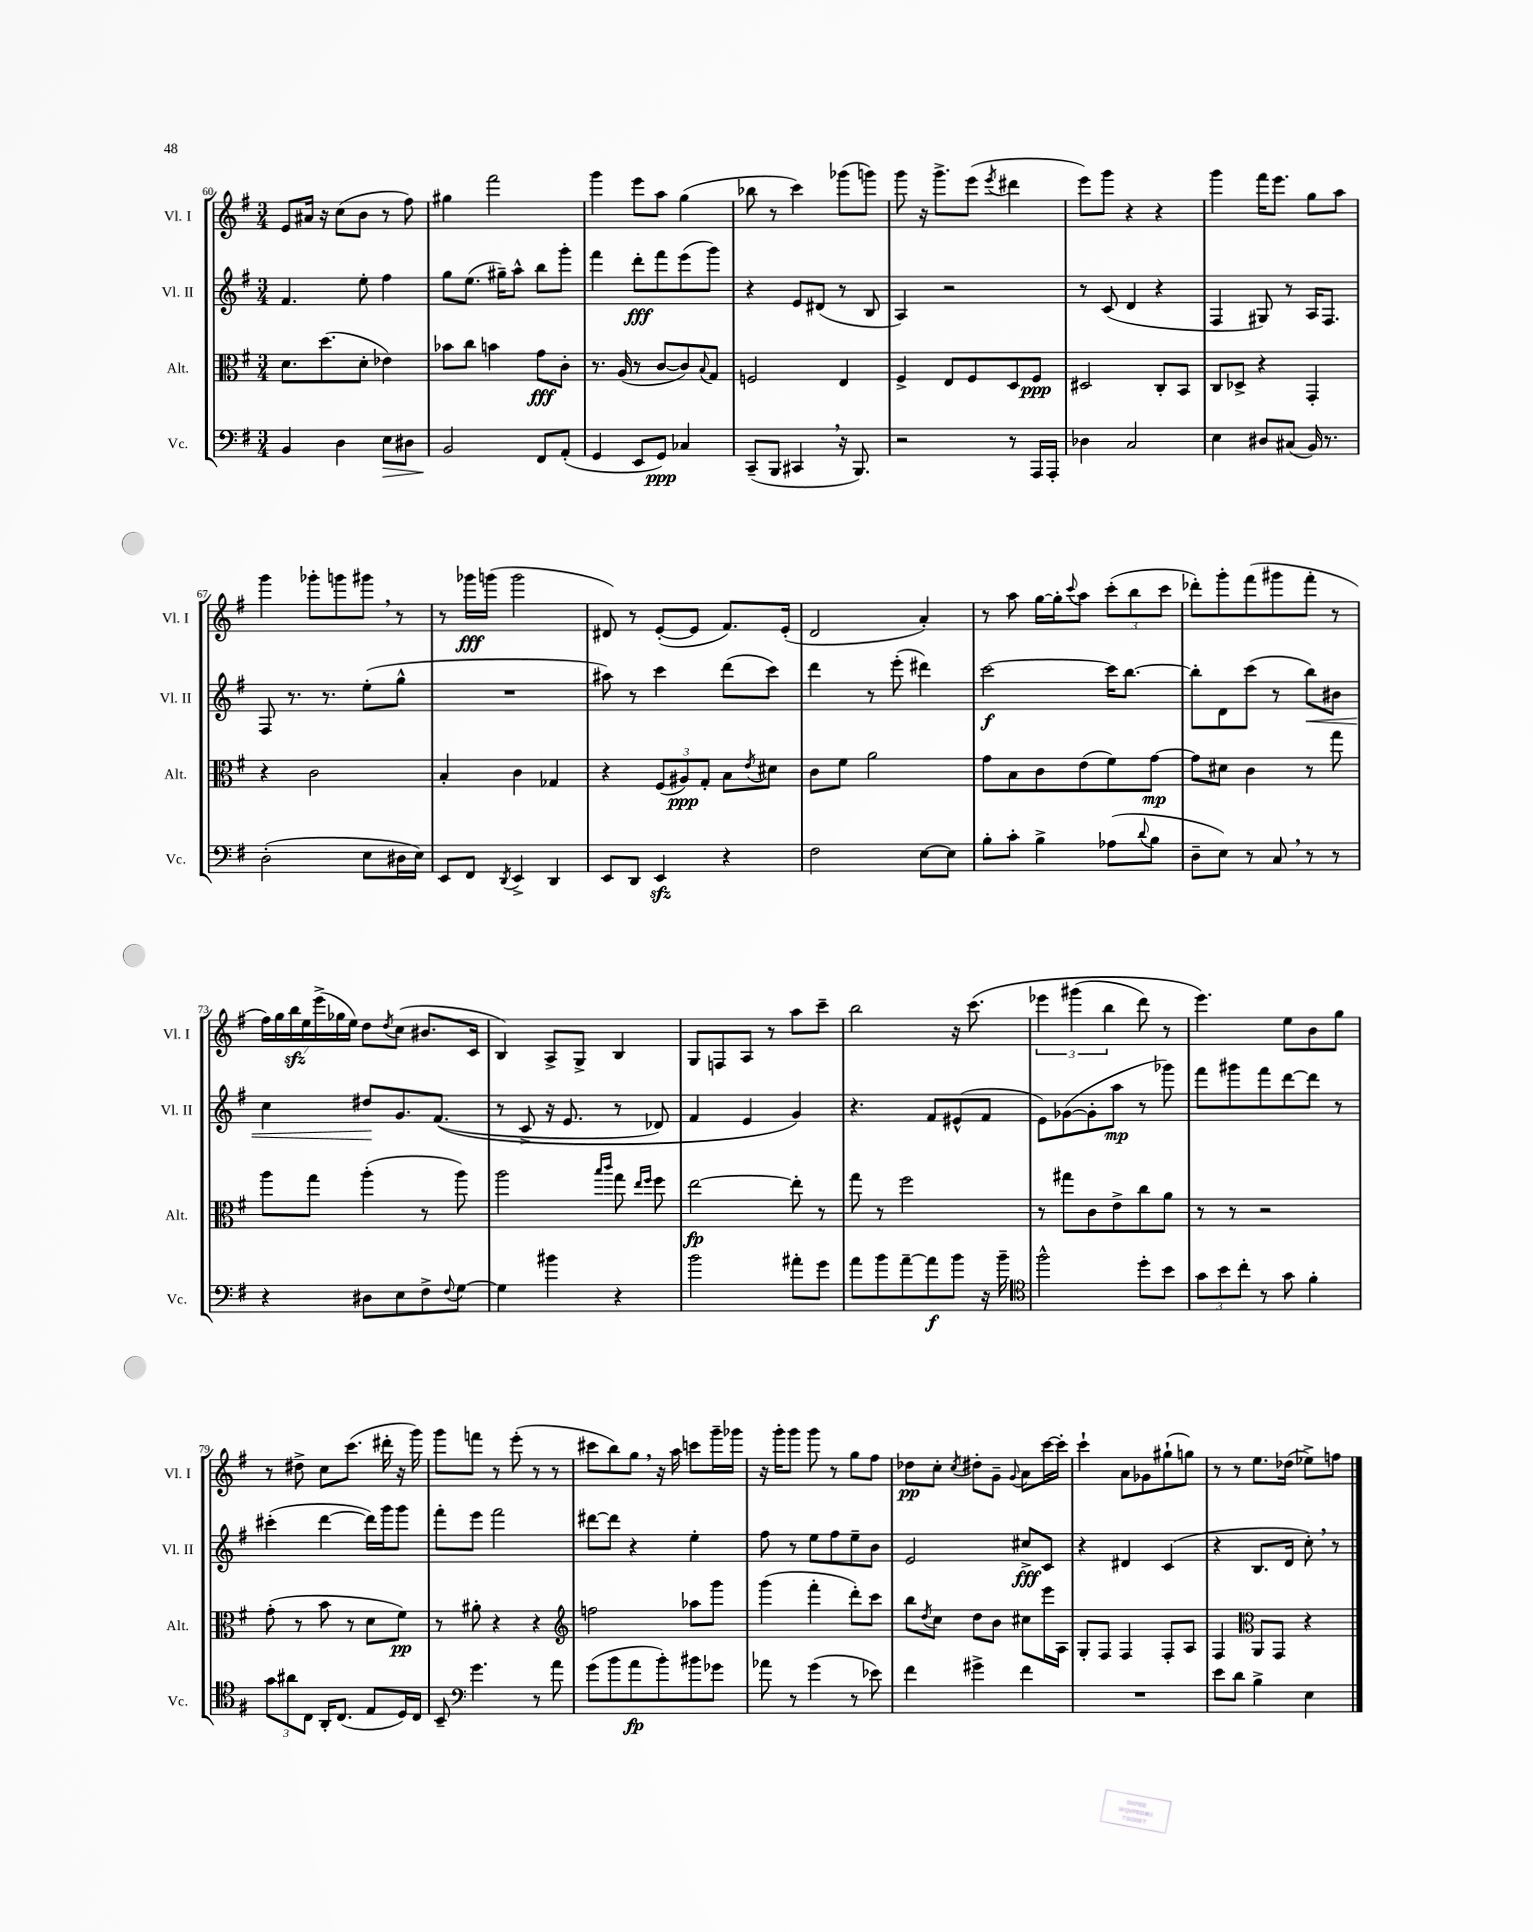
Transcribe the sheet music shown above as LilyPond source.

<<
\new StaffGroup <<
\new Staff = "s0" \with { instrumentName = "Vl. I" shortInstrumentName = "Vl. I" } {
    \clef treble \key g \major \numericTimeSignature \time 3/4
    e'8 ais'16 r16 c''8( b'8 r8 fis''8) |
    gis''4 fis'''2 |
    g'''4 e'''8 a''8 g''4( |
    bes''8 r8 c'''4) ges'''8( g'''8) |
    g'''8 r16 g'''8.-> e'''8( \acciaccatura { e'''8 } dis'''4 |
    e'''8) g'''8 r4 r4 |
    g'''4 fis'''16 e'''8. g''8 a''8 |
    g'''4 ges'''8-. g'''8 gis'''8 \breathe r8 |
    r8 ges'''16\fff g'''16( g'''2 |
    dis'8) r8 e'8~-.( e'8 fis'8.) e'16-.( |
    d'2 a'4-.) |
    r8 a''8 g''16~ g''16-. \appoggiatura { c'''8 } a''8 \tuplet 3/2 { c'''8-.( b''8 c'''8 } |
    des'''8-.) g'''8-. fis'''8( gis'''8 fis'''8-. r8 |
    \tuplet 7/4 { fis''16) g''16 b''16\sfz e''16 e'''16->( ges''16 e''16) } d''8 \acciaccatura { d''8 } c''8( bis'8. c'16 |
    b4) a8-> g8-> b4 |
    g8 f8 a8 r8 a''8 c'''8-- |
    b''2 r16 c'''8.\( |
    \tuplet 3/2 { ees'''4 gis'''4( b''4 } d'''8) r8 |
    e'''4.\) e''8 b'8 g''8 |
    r8 dis''8-> c''8 c'''8.( dis'''16-. r16 g'''16) |
    g'''8 f'''8 r8 e'''8-.( r8 r8 |
    cis'''8 b''8) g''8 \breathe r16 a''16 c'''8 g'''16-- ges'''16 |
    r16 g'''16-. g'''8 g'''8 r8 g''8 fis''8 |
    des''8\pp c''8-. \acciaccatura { c''8 } dis''8-. g'8-- \appoggiatura { g'8 } a'8 c'''16~ c'''16-. |
    c'''4-! a'8 ges'8 gis''8-!( g''8) |
    r8 r8 e''8. des''16( ees''8->) f''8 \bar "|." |
}
\new Staff = "s1" \with { instrumentName = "Vl. II" shortInstrumentName = "Vl. II" } {
    \clef treble \key g \major \numericTimeSignature \time 3/4
    fis'4. e''8-. fis''4 |
    g''8 e''8.( gis''16--) a''8-^ b''8 g'''8-. |
    fis'''4 d'''8-.\fff fis'''8 e'''8( g'''8) |
    r4 e'8 dis'8( r8 b8 |
    a4) r2 |
    r8 c'8( d'4 r4 |
    fis4 gis8) r8 a16 fis8. |
    fis8 r8. r8. e''8-.( g''8-^ |
    R2. |
    ais''8) r8 c'''4 d'''8( c'''8) |
    d'''4 r8 e'''8-.( dis'''4) |
    c'''2~\f c'''16 b''8.~ |
    b''8-. d'8 c'''8( r8 b''8\<) bis'8 |
    c''4 dis''8\! g'8. fis'8.(\( |
    r8 c'8-> r16 e'8. r8 des'8) |
    fis'4 e'4 g'4\) |
    r4. fis'8 eis'8-^( fis'8 |
    e'8) ges'8~( ges'8-. a''8\mp r8 ges'''8) |
    fis'''8 gis'''8 fis'''8 d'''8~ d'''8 r8 |
    cis'''4-.( d'''4~ d'''16) g'''16 g'''8 |
    fis'''8-. e'''8 fis'''2 |
    dis'''8~ dis'''8 r4 e''4-. |
    fis''8 r8 e''8 fis''8 e''8-- b'8 |
    e'2 cis''8->\fff c'8 |
    r4 dis'4 c'4( |
    r4 b8. d'16 c''8-.) \breathe r8 \bar "|." |
}
\new Staff = "s2" \with { instrumentName = "Alt." shortInstrumentName = "Alt." } {
    \clef alto \key g \major \numericTimeSignature \time 3/4
    d'8. d''8.( d'8-. ees'4) |
    bes'8 c''8 b'4 g'8\fff c'8-. |
    r8. a16( r8 c'8~ c'8) \appoggiatura { b8 } g8 |
    f2 e4 |
    fis4-> e8 fis8 d8 fis8\ppp |
    dis2 c8-. b,8 |
    c8 des8-> r4 g,4-. |
    r4 c'2 |
    b4-. c'4 ges4 |
    r4 \tuplet 3/2 { fis8( ais8\ppp) g8-. } b8 \acciaccatura { e'8 } dis'8 |
    c'8 fis'8 a'2 |
    g'8 b8 c'8 e'8( fis'8) g'8~\mp |
    g'8 dis'8 c'4 r8 g''8 |
    a''8 g''8 a''4-.( r8 a''8) |
    a''2 \grace { b''16 c'''16 } g''8 \grace { e''16 fis''16 } fis''8 |
    e''2~\fp e''8-. r8 |
    g''8 r8 fis''2 |
    r8 gis''8 c'8 e'8-> c''8 a'8 |
    r8 r8 r2 |
    g'8-.( r8 b'8 r8 d'8 fis'8\pp) |
    r8 ais'8-. r4 r4 |
    \clef treble f''2 aes''8 g'''8 |
    g'''4( fis'''4-. d'''8-.) c'''8 |
    b''8 \acciaccatura { d''8 } c''8 d''8 b'8 cis''8 e'''16 a16 |
    g8-. fis8 fis4 fis8-. a8 |
    fis4 \clef alto a,8 g,8 r4 \bar "|." |
}
\new Staff = "s3" \with { instrumentName = "Vc." shortInstrumentName = "Vc." } {
    \clef bass \key g \major \numericTimeSignature \time 3/4
    b,4 d4 e8\> dis8 |
    b,2\! fis,8 a,8-.( |
    g,4 e,8 g,8\ppp) ces4 |
    c,8--( b,,8 cis,4 \breathe r16 b,,8.) |
    r2 r8 a,,16 a,,16-. |
    des4 c2 |
    e4 dis8 cis8( b,16) r8. |
    d2-.( e8 dis16 e16) |
    e,8 fis,8 \acciaccatura { d,8 } e,4-> d,4 |
    e,8 d,8 e,4\sfz r4 |
    fis2 e8~ e8 |
    b8-. c'8-. b4-> aes8( \appoggiatura { d'8 } b8 |
    d8-- e8) r8 c8 \breathe r8 r8 |
    r4 dis8 e8 fis8-> \appoggiatura { fis8 } g8~ |
    g4 bis'4 r4 |
    b'2 ais'8-. g'8 |
    a'8 b'8 a'8~-- a'8\f b'8 r16 b'16-- |
    \clef tenor fis''2-^ d''8-. b'8 |
    \tuplet 3/2 { g'8 b'8 c''8-. } r8 g'8 fis'4-. |
    \tuplet 3/2 { g'8 ais'8 c8 } a,16-. c8.( e8 d16) c16 |
    b,8-- \clef bass g'4. r8 a'8 |
    g'8( b'8 a'8\fp b'8-.) bis'8 ges'8 |
    aes'8 r8 g'4( r8 ees'8) |
    fis'4 gis'4-> fis'4 |
    R2. |
    e'8 d'8 b4-> e4 \bar "|." |
}
>>
>>
\layout { \context { \Score currentBarNumber = #60 } }
